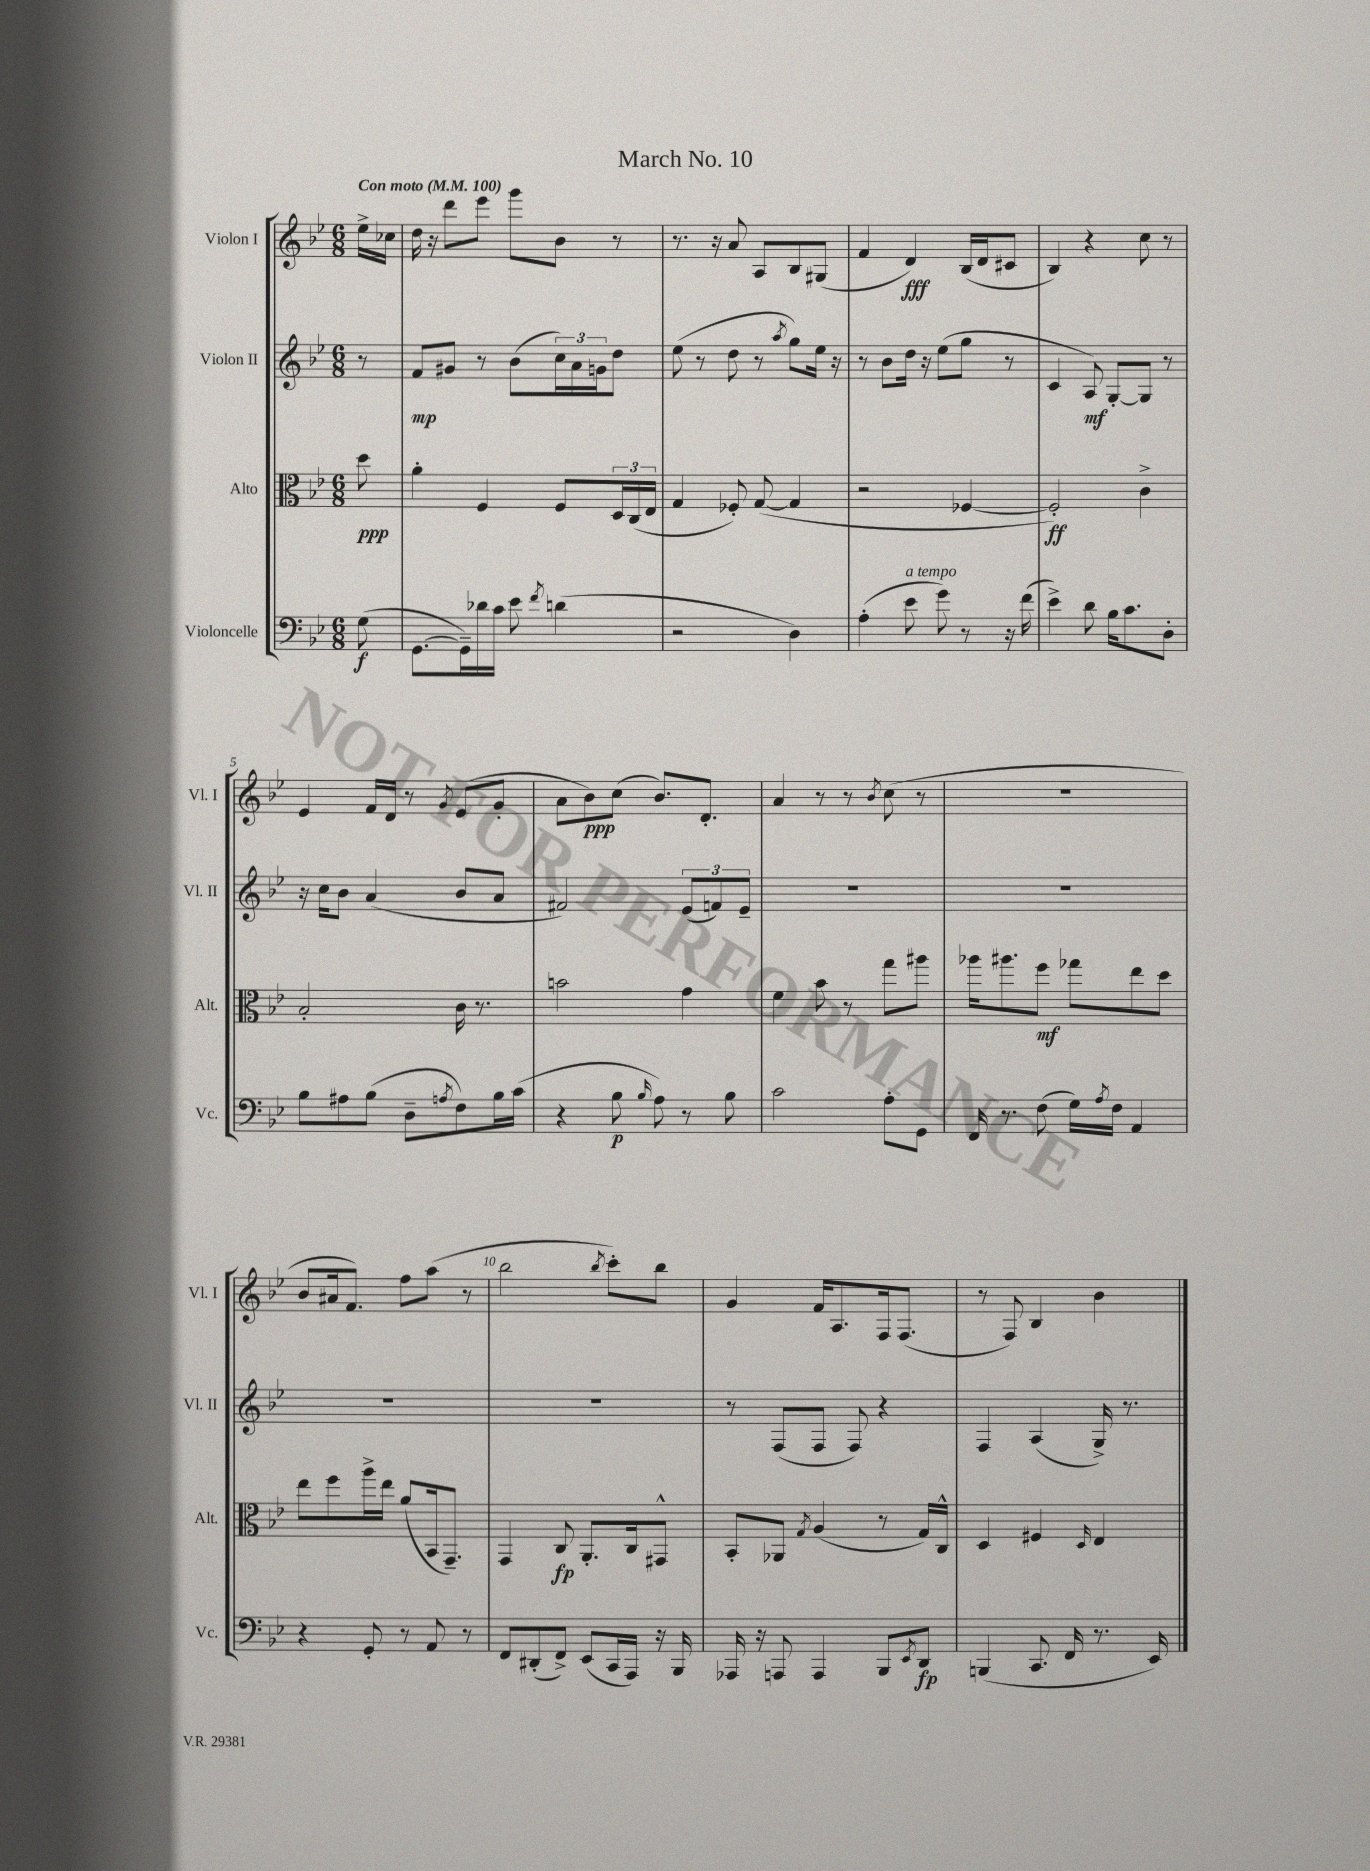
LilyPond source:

\header { title = "March No. 10" }
<<
\new StaffGroup <<
\new Staff = "s0" \with { instrumentName = "Violon I" shortInstrumentName = "Vl. I" } {
    \clef treble \key bes \major \numericTimeSignature \time 6/8 \partial 8 \tempo "Con moto" 4 = 100
    ees''16-> ces''16 |
    d''16 r16 d'''8 ees'''8 g'''8 bes'8 r8 |
    r8. r16 a'8 a8 bes8 gis8( |
    f'4 d'4\fff) bes16( d'16 cis'8 |
    bes4) r4 c''8 r8 |
    ees'4 f'16 d'16 r8 \acciaccatura { g'8 } ees'8( g'8-. |
    a'8 bes'8\ppp) c''8( bes'8.) d'8.-. |
    a'4 r8 r8 \acciaccatura { bes'8 } c''8( r8 |
    R2. |
    bes'8 ais'16 f'8.) f''8 a''8( r8 |
    bes''2 \acciaccatura { bes''8 } c'''8-.) bes''8 |
    g'4 f'16 a8. f16 f8.( |
    r8 f8) bes4 bes'4 \bar "|." |
}
\new Staff = "s1" \with { instrumentName = "Violon II" shortInstrumentName = "Vl. II" } {
    \clef treble \key bes \major \numericTimeSignature \time 6/8 \partial 8
    r8 |
    f'8\mp gis'8 r8 bes'8( \tuplet 3/2 { c''16) a'16 g'16 } d''8 |
    ees''8( r8 d''8 r8 \acciaccatura { a''8 } g''8) ees''16 r16 |
    r8 bes'8 d''16 r16 ees''8( g''8 r8 |
    c'4 a8\mf) g8~-. g8 r8 |
    r16 c''16 bes'8 a'4( bes'8 a'8 |
    fis'2) \tuplet 3/2 { ees'8( f'8) ees'8-- } |
    R2. |
    R2. |
    R2. |
    R2. |
    r8 f8( f8 f8) r4 |
    f4 a4( g16->) r8. \bar "|." |
}
\new Staff = "s2" \with { instrumentName = "Alto" shortInstrumentName = "Alt." } {
    \clef alto \key bes \major \numericTimeSignature \time 6/8 \partial 8
    d''8\ppp |
    a'4-. f4 f8 \tuplet 3/2 { d16 c16( ees16 } |
    g4 fes8-.) g8~( g4 |
    r2 fes4~ |
    fes2-.\ff) c'4-> |
    bes2-. c'16 r8. |
    b'2 g'4 |
    f'4 bes'8 r8 g''8 ais''8 |
    aes''16 ais''8. f''8\mf ges''8 ees''8 d''8 |
    ees''8 f''8 a''16-> ees''16 a'8( bes,16 g,8.--) |
    g,4 c8\fp a,8.-. c16 gis,8-^ |
    bes,8-. aes,8 \acciaccatura { g8 } a4( r8 g16) c16-^ |
    d4 fis4 \grace { d16 } ees4 \bar "|." |
}
\new Staff = "s3" \with { instrumentName = "Violoncelle" shortInstrumentName = "Vc." } {
    \clef bass \key bes \major \numericTimeSignature \time 6/8 \partial 8
    g8\f( |
    g,8.~ g,16--) des'16 c'16 ees'8 \acciaccatura { f'8 } d'4( |
    r2 d4) |
    a4-.( ees'8^\markup { \italic "a tempo" } g'8) r8 r16 f'16( |
    ees'4->) d'8 bes16 c'8. d8-. |
    bes8 ais8 bes8( d8-- \acciaccatura { a8 } f8) bes16 c'16( |
    r4 bes8\p \grace { bes16 } a8) r8 bes8 |
    c'2 a8-. g,8 |
    f,16 r8. f8( g16) \acciaccatura { a8 } f16 a,4 |
    r4 g,8-. r8 a,8 r8 |
    f,8 dis,8-.( f,8->) ees,8( c,16 a,,16) r16 bes,,16 |
    aes,,16 r16 a,,8 a,,4 bes,,8 \acciaccatura { ees,8 } d,8\fp |
    b,,4( c,8. f,16 r8. ees,16) \bar "|." |
}
>>
>>
\layout { \context { \Score \override BarNumber.break-visibility = ##(#f #t #t) barNumberVisibility = #(every-nth-bar-number-visible 5) } }
